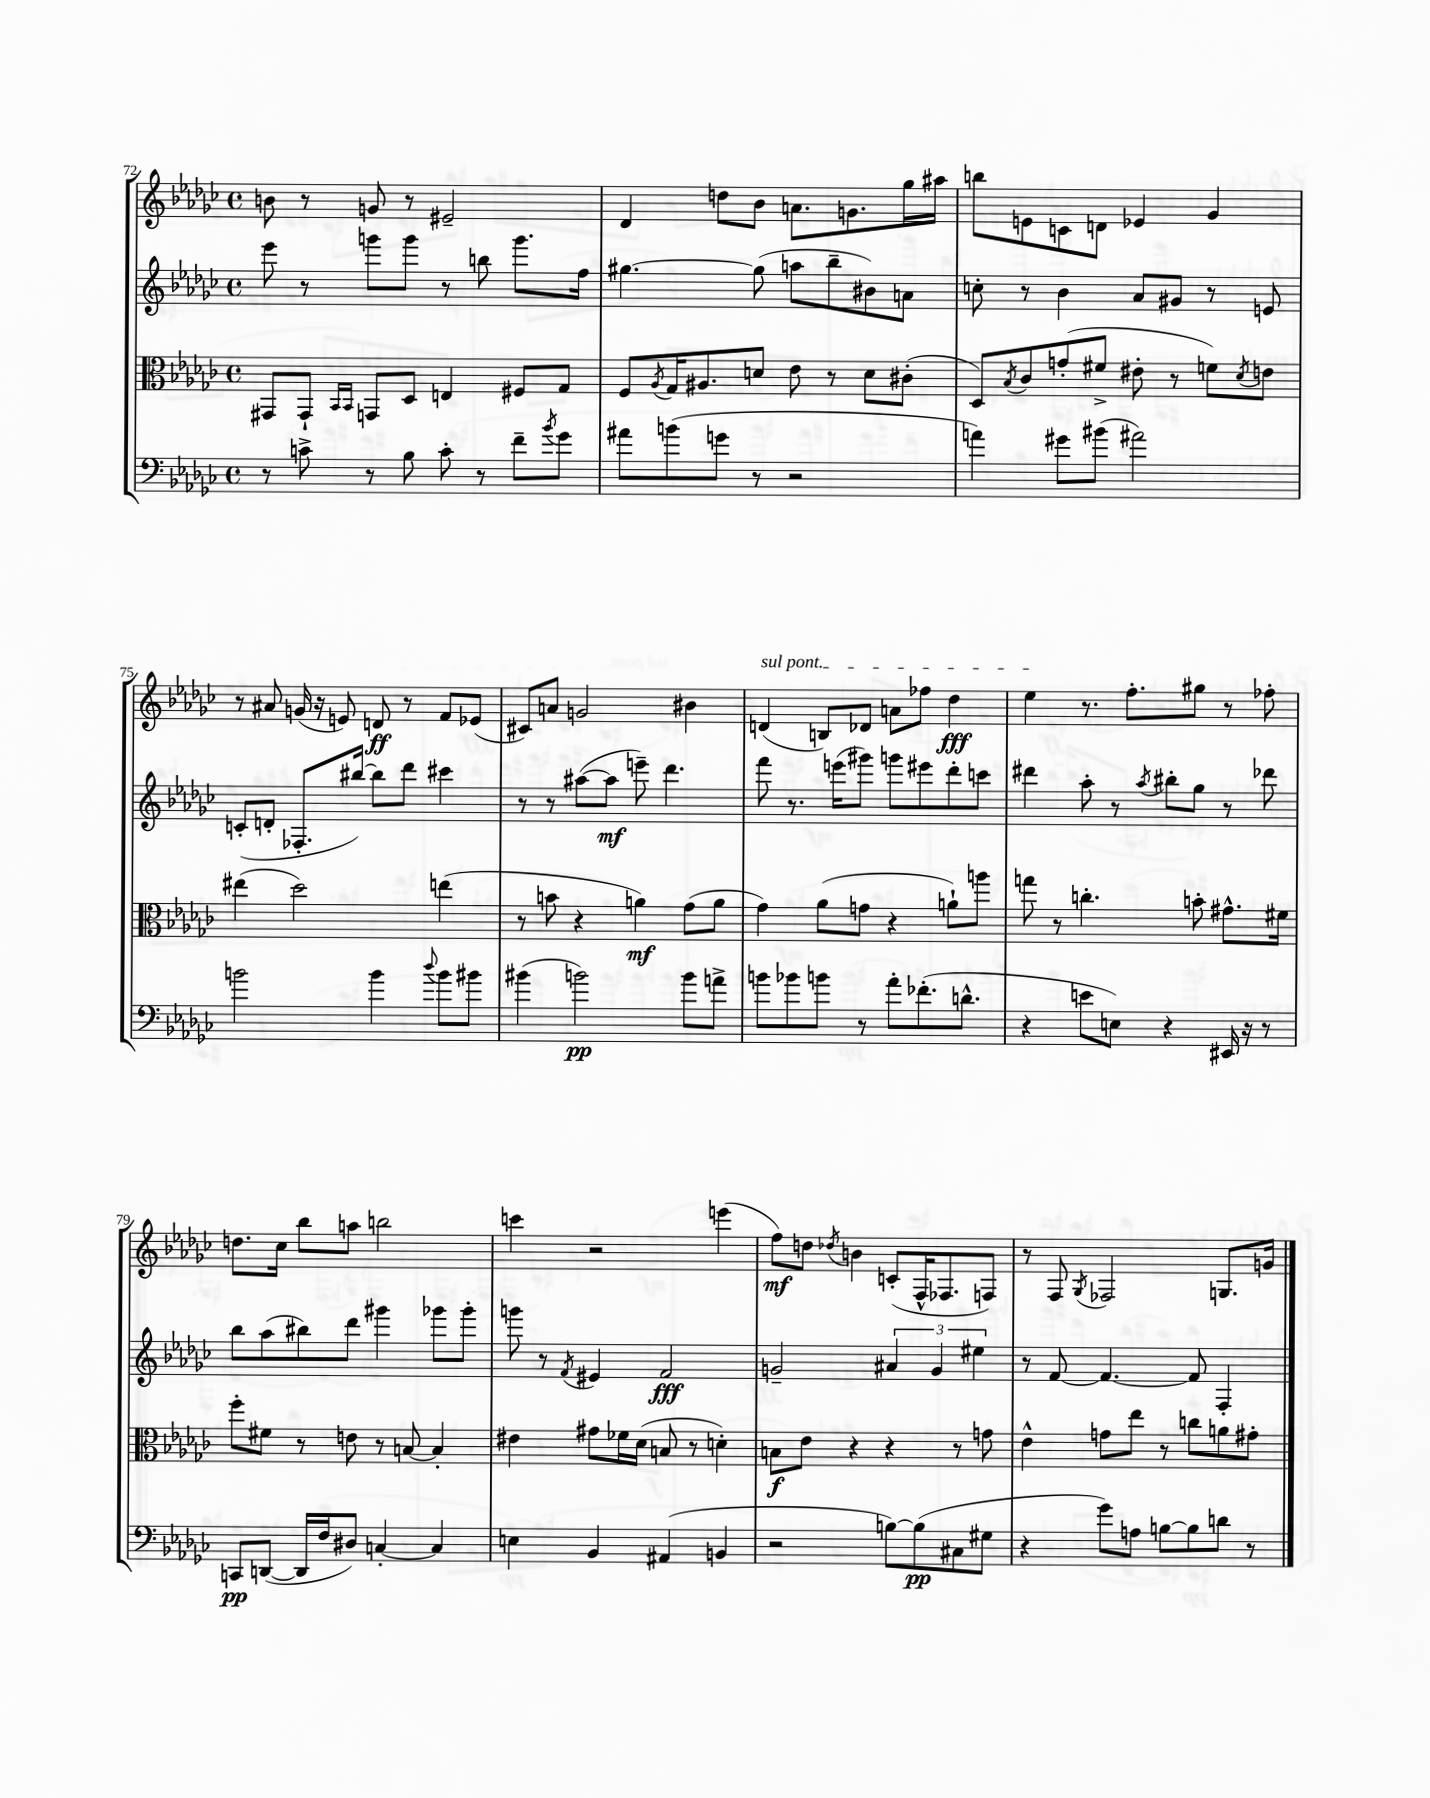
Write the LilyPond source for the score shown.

<<
\new StaffGroup <<
\new Staff = "s0" {
    \clef treble \key ges \major \defaultTimeSignature \time 4/4
    b'8 r8 g'8 r8 eis'2-- |
    des'4 d''8 bes'8 a'8. g'8. ges''16 ais''16 |
    b''8 e'8 c'8 d'8 ees'4 ges'4 |
    r8 ais'8 g'16( r16 e'8) d'8\ff r8 f'8 ees'8( |
    cis'8) a'8 g'2 bis'4 |
    \once \override TextSpanner.bound-details.left.text = \markup { \italic "sul pont." } d'4\startTextSpan( b8) des'8 a'8 fes''8 des''4\fff |
    ees''4\stopTextSpan r8. f''8.-. gis''8 r8 fes''8-. |
    d''8. ces''16 bes''8 a''8 b''2 |
    c'''4 r2 e'''4( |
    f''8\mf) d''8 \acciaccatura { des''8 } b'4 c'8-.( f16-^ fes8. f8) |
    r8 f8 \acciaccatura { ges8 } fes2 g8. g'16 \bar "|." |
}
\new Staff = "s1" {
    \clef treble \key ges \major \defaultTimeSignature \time 4/4
    ees'''8 r8 g'''8 g'''8 r8 b''8 g'''8. f''16 |
    gis''4.~ gis''8( a''8 bes''8-- bis'8) a'8 |
    c''8-. r8 bes'4 aes'8 gis'8 r8 e'8 |
    c'8-.( d'8-. fes8.-. bis''16~) bis''8 des'''8 cis'''4 |
    r8 r8 ais''8~( ais''8\mf e'''8--) des'''4. |
    f'''8 r8. e'''16( gis'''8) g'''8 eis'''8 des'''8-. c'''8 |
    dis'''4 aes''8-. r8 \acciaccatura { aes''8 } bis''8-. ges''8 r8 des'''8 |
    bes''8 aes''8( bis''8) des'''8 gis'''4 ges'''8 ges'''8-. |
    g'''8 r8 \acciaccatura { f'8 } eis'4 f'2\fff |
    g'2-- \tuplet 3/2 { ais'4 g'4 eis''4 } |
    r8 f'8~ f'4.~ f'8 f4-. \bar "|." |
}
\new Staff = "s2" {
    \clef alto \key ges \major \defaultTimeSignature \time 4/4
    gis,8 gis,8-! \grace { bes,16 bes,16 } g,8 des8 e4 fis8 ges8 |
    f8 \acciaccatura { aes8 } ges16 ais8. d'8 ees'8 r8 d'8 cis'8-.( |
    des8) \acciaccatura { bes8 } ces'8 g'8-.( fis'8-> eis'8-. r8 f'8) \acciaccatura { des'8 } e'8 |
    eis''4( des''2) e''4( |
    r8 b'8 r4 a'4\mf) ges'8( a'8 |
    ges'4) aes'8( g'8 r4 a'8-!) a''8 |
    g''8 r8 c''4.-. b'8-. gis'8.-^ fis'16 |
    f''8-. fis'8 r8 e'8 r8 b8~ b4-. |
    eis'4 gis'8 fes'16 des'16( b8 r8 d'4-.) |
    b8\f ees'8 r4 r4 r8 g'8 |
    ees'4-^ g'8 ees''8 r8 c''8 a'8 gis'8-. \bar "|." |
}
\new Staff = "s3" {
    \clef bass \key ges \major \defaultTimeSignature \time 4/4
    r8 c'8-> r8 bes8 c'8-. r8 f'8-- \acciaccatura { bes'8 } ges'8 |
    ais'8 b'8( g'8 r8 r2 |
    a'4) gis'8 bis'8( ais'2) |
    b'2 b'4 \appoggiatura { des''8 } b'8 bis'8 |
    bis'4( b'2\pp) b'8 a'8-> |
    b'8 bes'8 b'8 r8 aes'8-. fes'8.-.( d'8.-^ |
    r4 e'8 e8) r4 eis,16 r16 r8 |
    c,8\pp d,8~( d,16 f16 dis8) c4~-. c4 |
    e4 bes,4 ais,4( b,4 |
    r2 b8~) b8\pp( cis8 gis8 |
    r4 ges'8) a8 b8~ b8 d'8 r8 \bar "|." |
}
>>
>>
\layout { \context { \Score currentBarNumber = #72 } }
